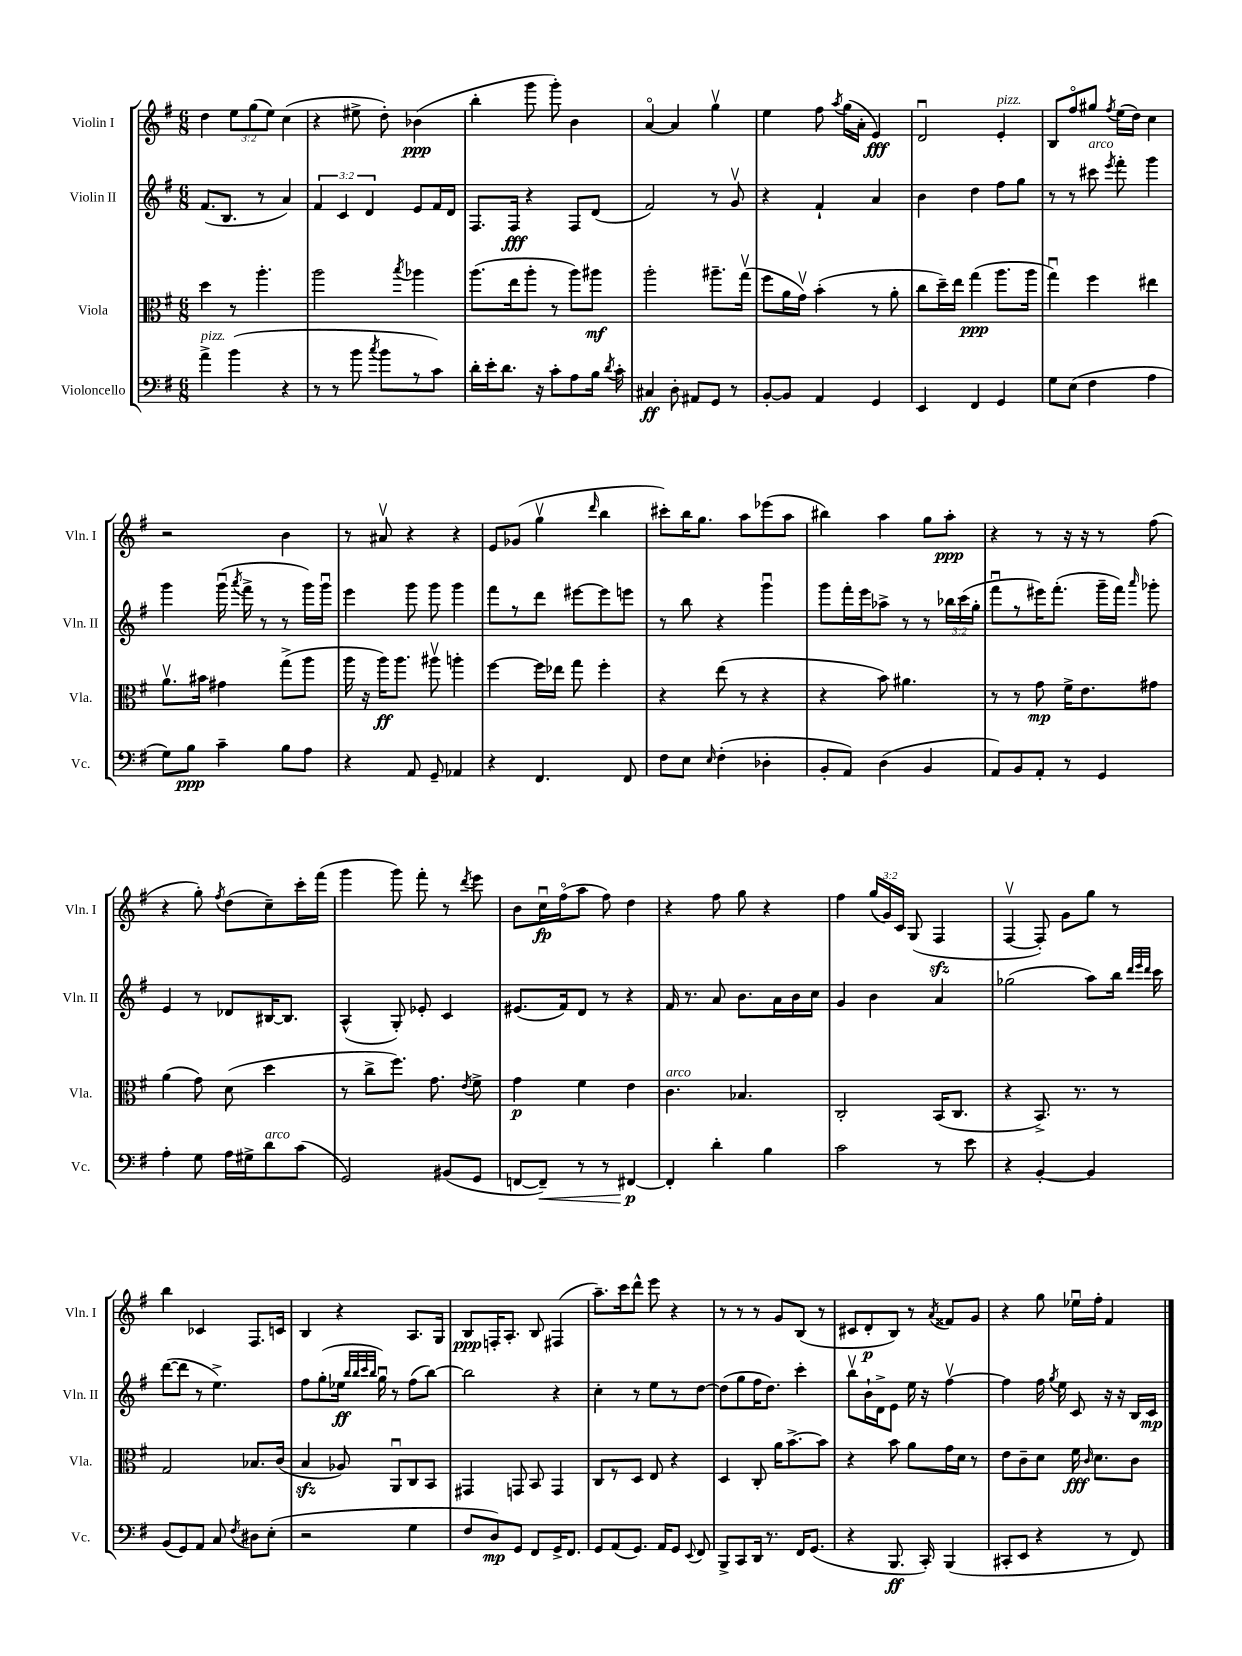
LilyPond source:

<<
\new StaffGroup <<
\new Staff = "s0" \with { instrumentName = "Violin I" shortInstrumentName = "Vln. I" } {
    \clef treble \key g \major \numericTimeSignature \time 6/8 \override Staff.TupletNumber.text = #tuplet-number::calc-fraction-text
    \autoBeamOff d''4 \tuplet 3/2 { e''8[ g''8( e''8]) } c''4( |
    r4 eis''8-> d''8-.) bes'4\ppp( |
    b''4-. g'''8 g'''8-.) b'4 |
    a'4~\flageolet a'4 g''4\upbow |
    e''4 fis''8 \acciaccatura { a''8 } g''16[( a'16]-. e'4\fff) |
    d'2\downbow e'4-.^\markup { \italic "pizz." } |
    b8[ fis''8\flageolet gis''8] \acciaccatura { fis''8 } e''16[( d''16]) c''4 |
    r2 b'4 |
    r8 ais'8\upbow r4 r4 |
    e'8[ ges'8]( g''4\upbow \grace { d'''16 } b''4 |
    cis'''8[-.) b''16 g''8.] a''8[ ees'''8( a''8] |
    bis''4) a''4 g''8[ a''8]-.\ppp |
    r4 r8 r16 r16 r8 fis''8( |
    r4 g''8-.) \acciaccatura { fis''8 } d''8[( c''8--) c'''16-. fis'''16]( |
    g'''4 g'''8) fis'''8-. r8 \acciaccatura { d'''8 } e'''8 |
    b'8[ c''16\downbow\fp fis''16\flageolet( a''8] fis''8) d''4 |
    r4 fis''8 g''8 r4 |
    fis''4 \tuplet 3/2 { g''16[( g'16) c'16] } g8( fis4\sfz |
    fis4~\upbow fis8-.) g'8[ g''8] r8 |
    b''4 ces'4 fis8.[ c'16] |
    b4 r4 a8.[ g16] |
    b8[\ppp f16-. a8.]-. b8 fis4( |
    a''8.[--) c'''16 d'''8]-^ e'''8 r4 |
    r8 r8 r8 g'8[ b8]( r8 |
    cis'8[ d'8-.\p b8]) r8 \acciaccatura { a'8 } fisis'8[ g'8] |
    r4 g''8 ees''16[\downbow fis''16]-. fis'4 \bar "|." |
}
\new Staff = "s1" \with { instrumentName = "Violin II" shortInstrumentName = "Vln. II" } {
    \clef treble \key g \major \numericTimeSignature \time 6/8 \override Staff.TupletNumber.text = #tuplet-number::calc-fraction-text
    \autoBeamOff fis'8.[( b8.] r8 a'4) |
    \tuplet 3/2 { fis'4 c'4 d'4 } e'8[ fis'16 d'16] |
    fis8.[ fis16]\fff r4 fis8[ d'8]( |
    fis'2) r8 g'8\upbow |
    r4 fis'4-! a'4 |
    b'4 d''4 fis''8[ g''8] |
    r8 r8 cis'''8^\markup { \italic "arco" } \acciaccatura { e'''8 } fis'''8-. g'''4 |
    g'''4 g'''16\downbow( \acciaccatura { a'''8 } fis'''16-> r8 r8 g'''16[) g'''16]\downbow |
    e'''4 g'''8 g'''8 g'''4 |
    fis'''8[ r8 d'''8] eis'''8[~ eis'''8 e'''8] |
    r8 b''8 r4 g'''4\downbow |
    g'''8[ fis'''16-. e'''16 aes''8]-> r8 r8 \tuplet 3/2 { bes''16[ c'''16( g''16]-. } |
    fis'''8[\downbow r8 eis'''16) fis'''8.]-.( g'''16[-- fis'''16]) \grace { a'''16 } ges'''8-. |
    e'4 r8 des'8[ bis16~ bis8.] |
    a4-^( g8-.) ees'8-. c'4 |
    eis'8.[( fis'16) d'8] r8 r4 |
    fis'16 r8. a'8 b'8.[ a'16 b'16 c''16] |
    g'4 b'4 a'4 |
    ges''2( a''8[) b''16] \grace { d'''32[ e'''32 d'''32] } c'''16 |
    d'''8[~( d'''8] r8 e''4.->) |
    fis''8[ g''8-.( ees''16]\ff \grace { b''32[ b''32 c'''32 b''32] } g''16\downbow) r8 fis''8[( b''8]~) |
    b''2 r4 |
    c''4-. r8 e''8[ r8 d''8]~ |
    d''8[( g''8 fis''16 d''8.]) c'''4-. |
    b''8[\upbow b'16-! d'16-> e'8] e''16 r16 fis''4~\upbow |
    fis''4 fis''16 \acciaccatura { g''8 } e''16 c'8 r16 r16 b16[ c'16]\mp \bar "|." |
}
\new Staff = "s2" \with { instrumentName = "Viola" shortInstrumentName = "Vla." } {
    \clef alto \key g \major \numericTimeSignature \time 6/8
    \autoBeamOff d''4 r8 a''4.-. |
    a''2 \acciaccatura { b''8 } aes''4 |
    a''8.[( e''16 a''8]-. r8 a''8[) ais''8]\mf |
    a''2-. ais''8.[-- g''16]\upbow( |
    fis''8[ a'16 g'16]\upbow) b'4-.( r8 a'8-. |
    c''8[ d''16--) e''16] g''4\ppp( a''8.[ a''16] |
    g''4\downbow) fis''4 eis''4 |
    a'8.[\upbow bis'16] gis'4 g''8[->( a''8] |
    a''16 r16 a''16[\ff) a''8.] ais''8\upbow a''4-. |
    fis''4~ fis''16[ ees''16] g''8 fis''4-. |
    r4 e''8( r8 r4 |
    r4 b'8) ais'4. |
    r8 r8 g'8\mp fis'16[-> e'8. gis'8] |
    a'4( g'8) d'8( d''4 |
    r8 c''8[-> fis''8.]) g'8. \acciaccatura { e'8 } fis'8-> |
    g'4\p fis'4 e'4 |
    c'4.^\markup { \italic "arco" } bes4. |
    c2-. b,16[( c8.] |
    r4 b,8.->) r8. r8 |
    g2 bes8.[ c'16]( |
    b4\sfz aes8) a,8[\downbow c8 b,8] |
    gis,4 g,8 b,8 g,4 |
    c8[ r8 d8] e8 r4 |
    d4 c8-. a'16[ b'8.~-> b'8] |
    r4 b'8 a'8[ g'16 d'16] r8 |
    e'8[ c'8-- d'8] fis'16\fff \grace { c'16 } d'8.[ c'8] \bar "|." |
}
\new Staff = "s3" \with { instrumentName = "Violoncello" shortInstrumentName = "Vc." } {
    \clef bass \key g \major \numericTimeSignature \time 6/8
    \autoBeamOff a'4->^\markup { \italic "pizz." } b'4( r4 |
    r8 r8 b'8 \acciaccatura { c''8 } b'8[ r8 c'8]) |
    d'16[-. e'16-. d'8.] r16 c'8[-. a8 b16] \acciaccatura { d'8 } c'16-. |
    cis4\ff d8-. ais,8[ g,8] r8 |
    b,8[~-. b,8] a,4 g,4 |
    e,4 fis,4 g,4 |
    g8[ e8]( fis4 a4 |
    g8[) b8]\ppp c'4-- b8[ a8] |
    r4 a,8 g,8-- aes,4 |
    r4 fis,4. fis,8 |
    fis8[ e8] \grace { e16 } fis4-.( des4-. |
    b,8[-. a,8]) d4( b,4 |
    a,8[) b,8 a,8]-. r8 g,4 |
    a4-. g8 a16[ gis16-> d'8^\markup { \italic "arco" } c'8]( |
    g,2) bis,8[( g,8] |
    f,8[~ f,8]--\<) r8 r8 fis,4~\p\! |
    fis,4-. d'4-. b4 |
    c'2 r8 e'8 |
    r4 b,4~-. b,4 |
    b,8[( g,8) a,8] c8 \acciaccatura { fis8 } dis8[ e8]-.( |
    r2 g4 |
    fis8[ d8\mp) g,8] fis,8[ g,16-> fis,8.] |
    g,8[ a,8( g,8.]) a,16[ g,8] \appoggiatura { e,8 } fis,8 |
    b,,8[-> c,8 d,16] r8. fis,16[ g,8.]( |
    r4 b,,8.\ff c,16-.) b,,4( |
    cis,8[-. e,8] r4 r8 fis,8) \bar "|." |
}
>>
>>
\layout { \context { \Score \remove "Bar_number_engraver" } }
